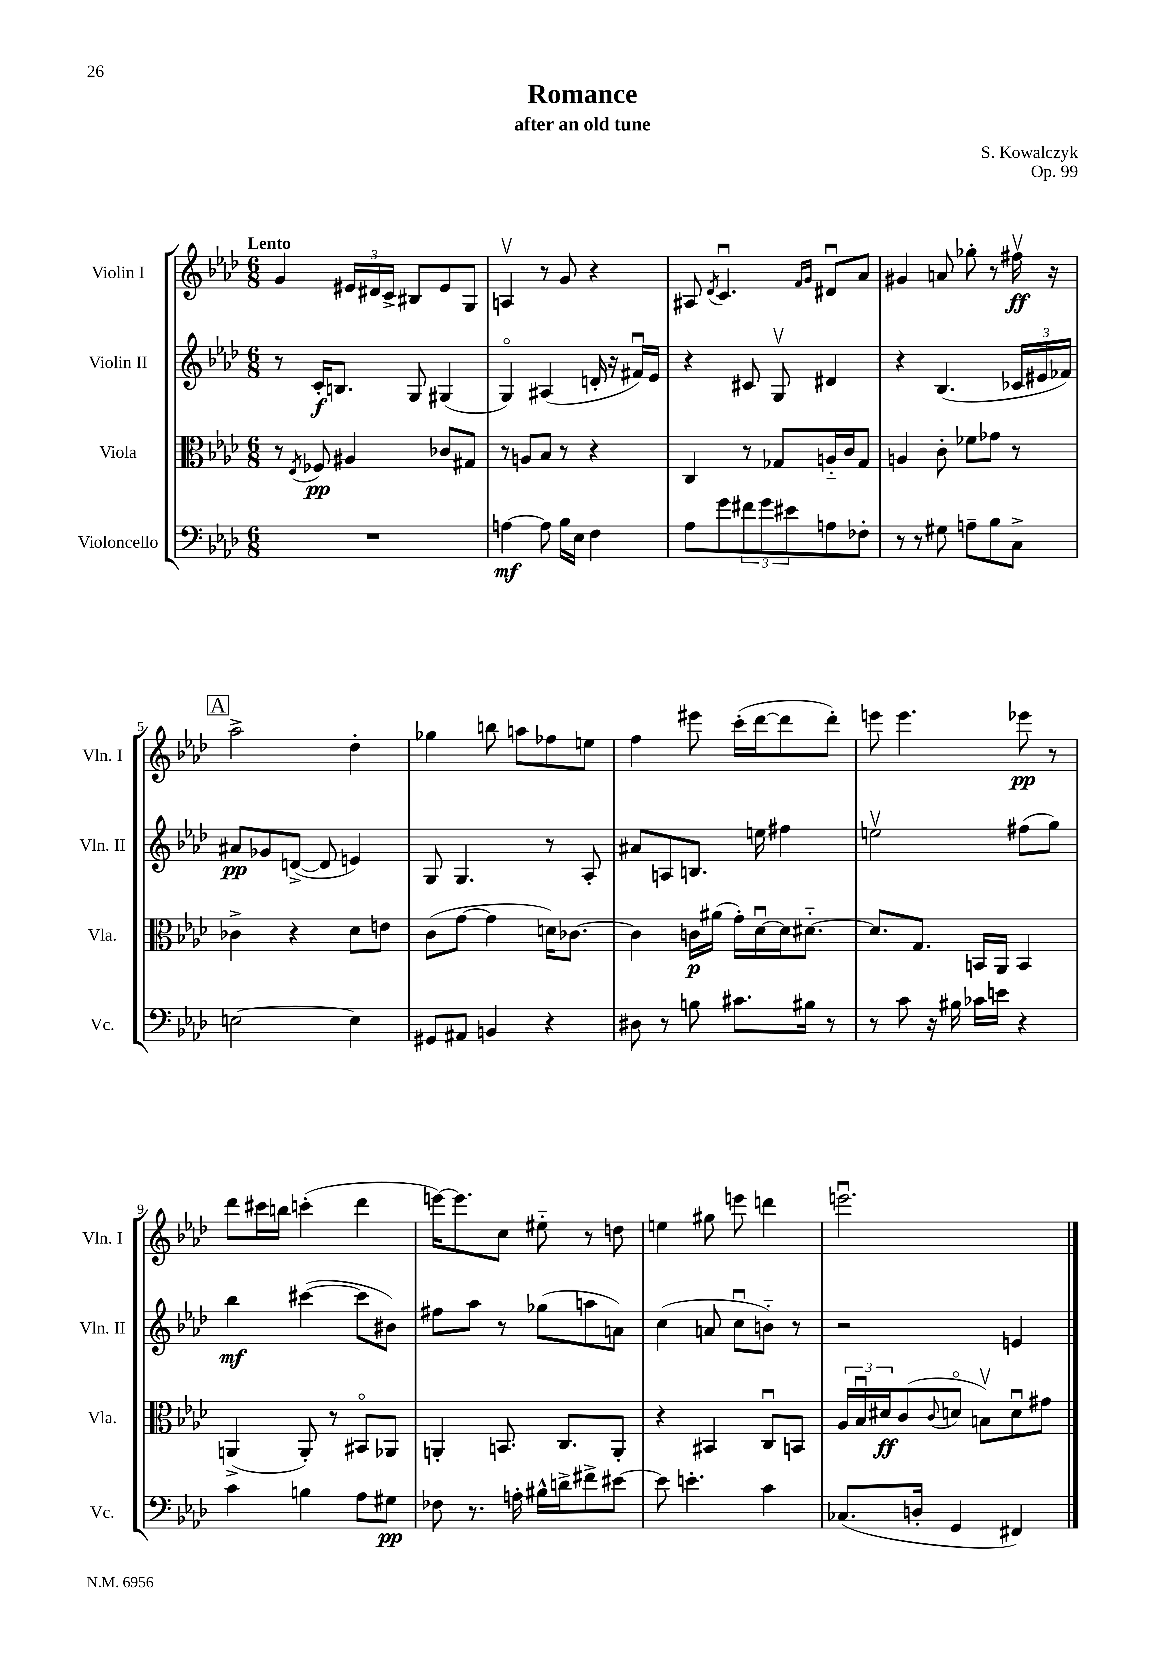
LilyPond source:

\header { title = "Romance" composer = "S. Kowalczyk" subtitle = "after an old tune" opus = "Op. 99" }
<<
\new StaffGroup <<
\new Staff = "s0" \with { instrumentName = "Violin I" shortInstrumentName = "Vln. I" } {
    \clef treble \key aes \major \numericTimeSignature \time 6/8 \tempo "Lento"
    g'4 \tuplet 3/2 { eis'16 dis'16 c'16-> } bis8 eis'8 g8 |
    a4\upbow r8 g'8 r4 |
    ais8 \acciaccatura { des'8 } c'4.\downbow \grace { f'16 g'16 } dis'8\downbow aes'8 |
    gis'4 a'8 ges''8-. r8 fis''16\upbow\ff r16 |
    \mark \markup { \box "A" } aes''2-> des''4-. |
    ges''4 b''8 a''8 fes''8 e''8 |
    f''4 eis'''8 c'''16-.( des'''16~ des'''8 des'''8-.) |
    e'''8 e'''4. ees'''8\pp r8 |
    des'''8 cis'''16 b''16 c'''4-.( des'''4 |
    e'''16~) e'''8. c''8 eis''8-_ r8 d''8 |
    e''4 gis''8 e'''8 d'''4 |
    e'''2.\downbow \bar "|." |
}
\new Staff = "s1" \with { instrumentName = "Violin II" shortInstrumentName = "Vln. II" } {
    \clef treble \key aes \major \numericTimeSignature \time 6/8
    r8 c'16-.\f b8. g8 gis4( |
    g4\flageolet) ais4( d'16-. r16 fis'16\downbow) ees'16 |
    r4 cis'8 g8\upbow dis'4 |
    r4 bes4.( \tuplet 3/2 { ces'16 eis'16 fes'16) } |
    \mark \markup { \box "A" } ais'8\pp ges'8 d'8~->( d'8 e'4) |
    g8 g4. r8 aes8-. |
    ais'8 a8 b8. e''16 fis''4 |
    e''2\upbow fis''8( g''8) |
    bes''4\mf cis'''4~( cis'''8 bis'8) |
    fis''8 aes''8 r8 ges''8( a''8 a'8) |
    c''4( a'8 c''8\downbow b'8-_) r8 |
    r2 e'4 \bar "|." |
}
\new Staff = "s2" \with { instrumentName = "Viola" shortInstrumentName = "Vla." } {
    \clef alto \key aes \major \numericTimeSignature \time 6/8
    r8 \acciaccatura { ees8 } fes8\pp ais4 ces'8 gis8 |
    r8 a8 bes8 r8 r4 |
    c4 r8 ges8 a16-_ c'16 ges8 |
    a4 c'8-. fes'8 ges'8 r8 |
    \mark \markup { \box "A" } ces'4-> r4 des'8 e'8 |
    c'8( g'8~ g'4 d'16) ces'8.~ |
    ces'4 c'16\p ais'16( g'16-.) des'16~\downbow des'16 dis'8.~-_ |
    dis'8. g8. b,16 aes,16 b,4 |
    a,4->( a,8-.) r8 bis,8\flageolet aes,8 |
    a,4-. b,8. c8. a,8-. |
    r4 bis,4 c8\downbow b,8 |
    \tuplet 3/2 { aes16 bes16\downbow dis'16\ff } c'8( \appoggiatura { c'8 } d'8\flageolet b8\upbow) d'8\downbow gis'8 \bar "|." |
}
\new Staff = "s3" \with { instrumentName = "Violoncello" shortInstrumentName = "Vc." } {
    \clef bass \key aes \major \numericTimeSignature \time 6/8
    R2. |
    a4~\mf a8 bes16 ees16 f4 |
    aes8 g'8 \tuplet 3/2 { fis'8 g'8 eis'8 } a8 fes8-. |
    r8 r8 gis8 a8-- bes8 c8-> |
    \mark \markup { \box "A" } e2~ e4 |
    gis,8 ais,8 b,4 r4 |
    dis8 r8 b8 cis'8. bis16 r8 |
    r8 c'8 r16 bis16 ces'16 e'16 r4 |
    c'4 b4 aes8 gis8\pp |
    fes8 r8. a16-. bis16-^ d'16-> fis'8-> eis'8~ |
    eis'8 e'4.-. c'4 |
    ces8.( d16-. g,4 fis,4) \bar "|." |
}
>>
>>
